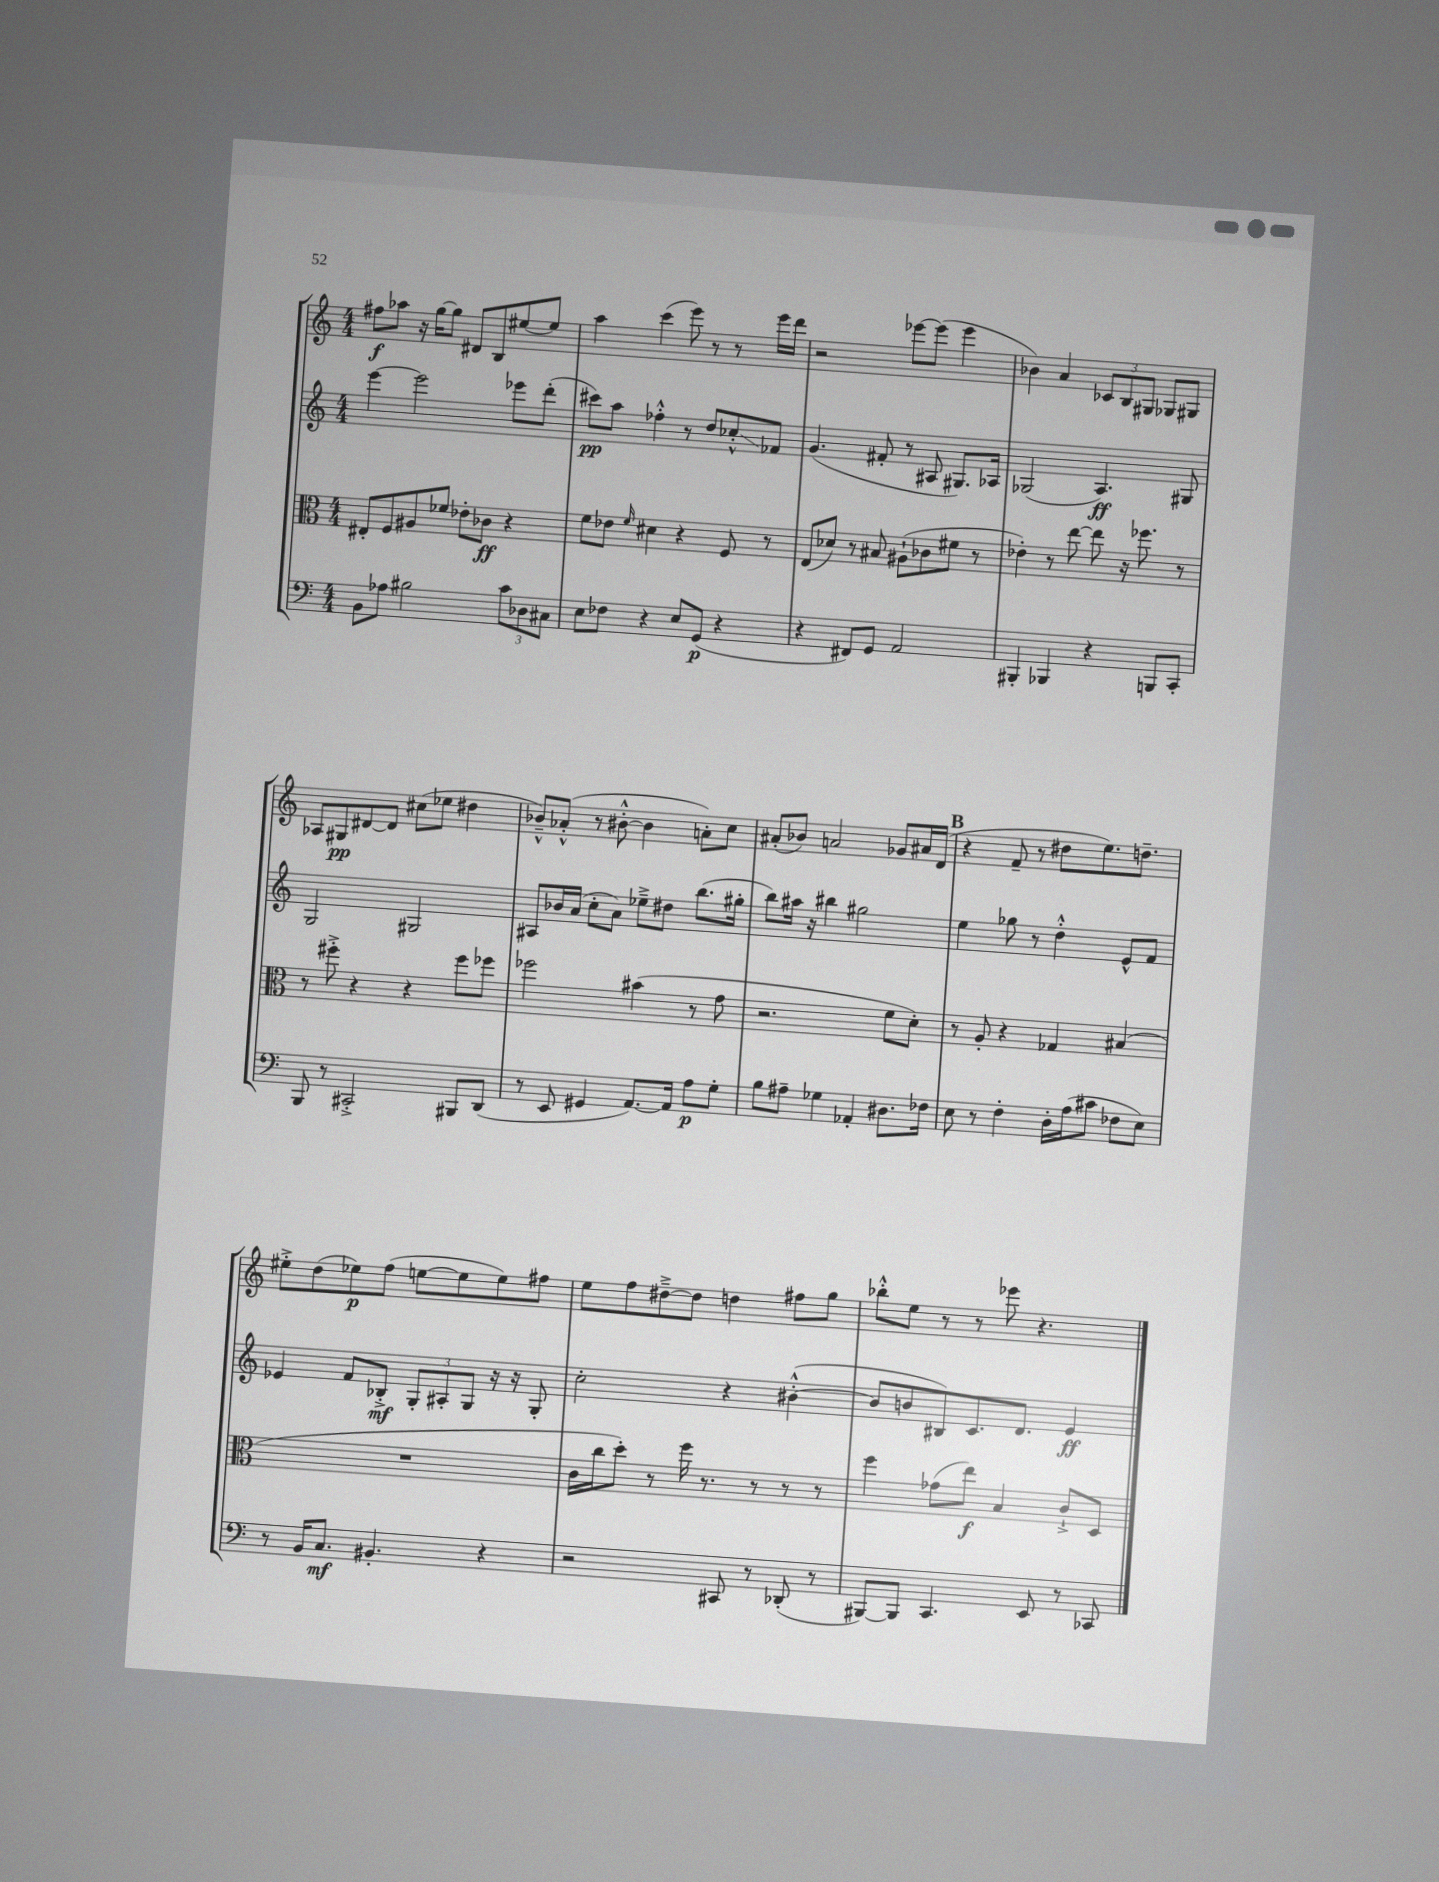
<<
\new StaffGroup <<
\new Staff = "s0" {
    \clef treble \key c \major \numericTimeSignature \time 4/4
    fis''8\f aes''8 r16 g''16~ g''8 dis'8 b8 eis''8~ eis''8 |
    a''4 c'''4( e'''8) r8 r8 e'''16 d'''16 |
    r2 ees'''8~ ees'''8( ees'''4 |
    bes'4) a'4 \tuplet 3/2 { ces'8 b8 gis8 } ges8 gis8 |
    aes8 gis8\pp dis'8~ dis'8 cis''8( ees''8 dis''4 |
    bes'8---^) aes'8-.-^( r8 bis'8~-.-^ bis'4 a'8-.) c''8 |
    ais'8-.( bes'8) a'2 ges'8 ais'16 d'16( |
    \mark \markup { \bold "B" } r4 f'8-- r8 dis''8 e''8.) d''8.-- |
    eis''8-.-> d''8( ees''8\p) f''8( e''8~ e''8 e''8) fis''8 |
    e''8 f''8 dis''8~---> dis''8 d''4 fis''8 g''8 |
    bes''8-.-^ e''8 r8 r8 ees'''8 r4. \bar "|." |
}
\new Staff = "s1" {
    \clef treble \key c \major \numericTimeSignature \time 4/4
    e'''4~ e'''2 ees'''8 d'''8-.( |
    cis'''8\pp) a''8 fes''4-.-^ r8 d''8 ces''8-.-^\glissando fes'8 |
    g'4.( fis'8-. r8 ais8 gis8.) aes16 |
    ges2( a4.\ff) gis8 |
    g2 gis2 |
    ais8 bes'16 a'16( c''8-. a'8) ees''8---> dis''8 b''8.( gis''16-. |
    b''8) ais''16 r16 bis''4 gis''2 |
    \mark \markup { \bold "B" } e''4 ges''8 r8 d''4-.-^ e'8-^ f'8 |
    ees'4 f'8 bes8-.->\mf \tuplet 3/2 { g8-. ais8-. g8 } r16 r16 g8-. |
    c''2-. r4 bis'4~-.-^( |
    bis'8 b'8 bis8) c'8. d'8. e'4\ff \bar "|." |
}
\new Staff = "s2" {
    \clef alto \key c \major \numericTimeSignature \time 4/4
    eis8-. f8 ais8 fes'8 ees'8-. ces'8\ff r4 |
    f'8 ees'8 \grace { f'16 } dis'4 r4 f8 r8 |
    e8( des'8) r8 bis8 ais8-!( ces'8 fis'8 r8 |
    ees'4-.) r8 e''8~ e''8 r16 fes''8. r8 |
    r8 fis''8-.-> r4 r4 fis''8 fes''8 |
    fes''2 bis'4( r8 g'8 |
    r2. f'8 d'8-.) |
    \mark \markup { \bold "B" } r8 a8-. r4 ges4 bis4( |
    R1 |
    c'16 c''16 d''8-.) r8 f''16 r8. r8 r8 r8 |
    f''4 ges'8( e''8\f) b4 c'8-!-> d8 \bar "|." |
}
\new Staff = "s3" {
    \clef bass \key c \major \numericTimeSignature \time 4/4
    b,8 aes8 bis2 \tuplet 3/2 { c'8 des8 cis8 } |
    e8 fes8 r4 e8 g,8\p( r4 |
    r4 fis,8) g,8 a,2 |
    bis,,4-. bes,,4 r4 b,,8 c,8-. |
    b,,8 r8 cis,2-.-> bis,,8 d,8( |
    r8 e,8 gis,4 a,8.~) a,16 a8\p g8-. |
    b8 ais8-- ges4 aes,4-. dis8. fes16 |
    \mark \markup { \bold "B" } e8 r8 f4-. d16-. a16( cis'8 fes8 e8) |
    r8 b,16 c8.\mf bis,4.-. r4 |
    r2 cis,8 r8 des,8-.( r8 |
    bis,,8~) bis,,8 c,4. e,8 r8 ces,8 \bar "|." |
}
>>
>>
\layout { \context { \Score \remove "Bar_number_engraver" } }
